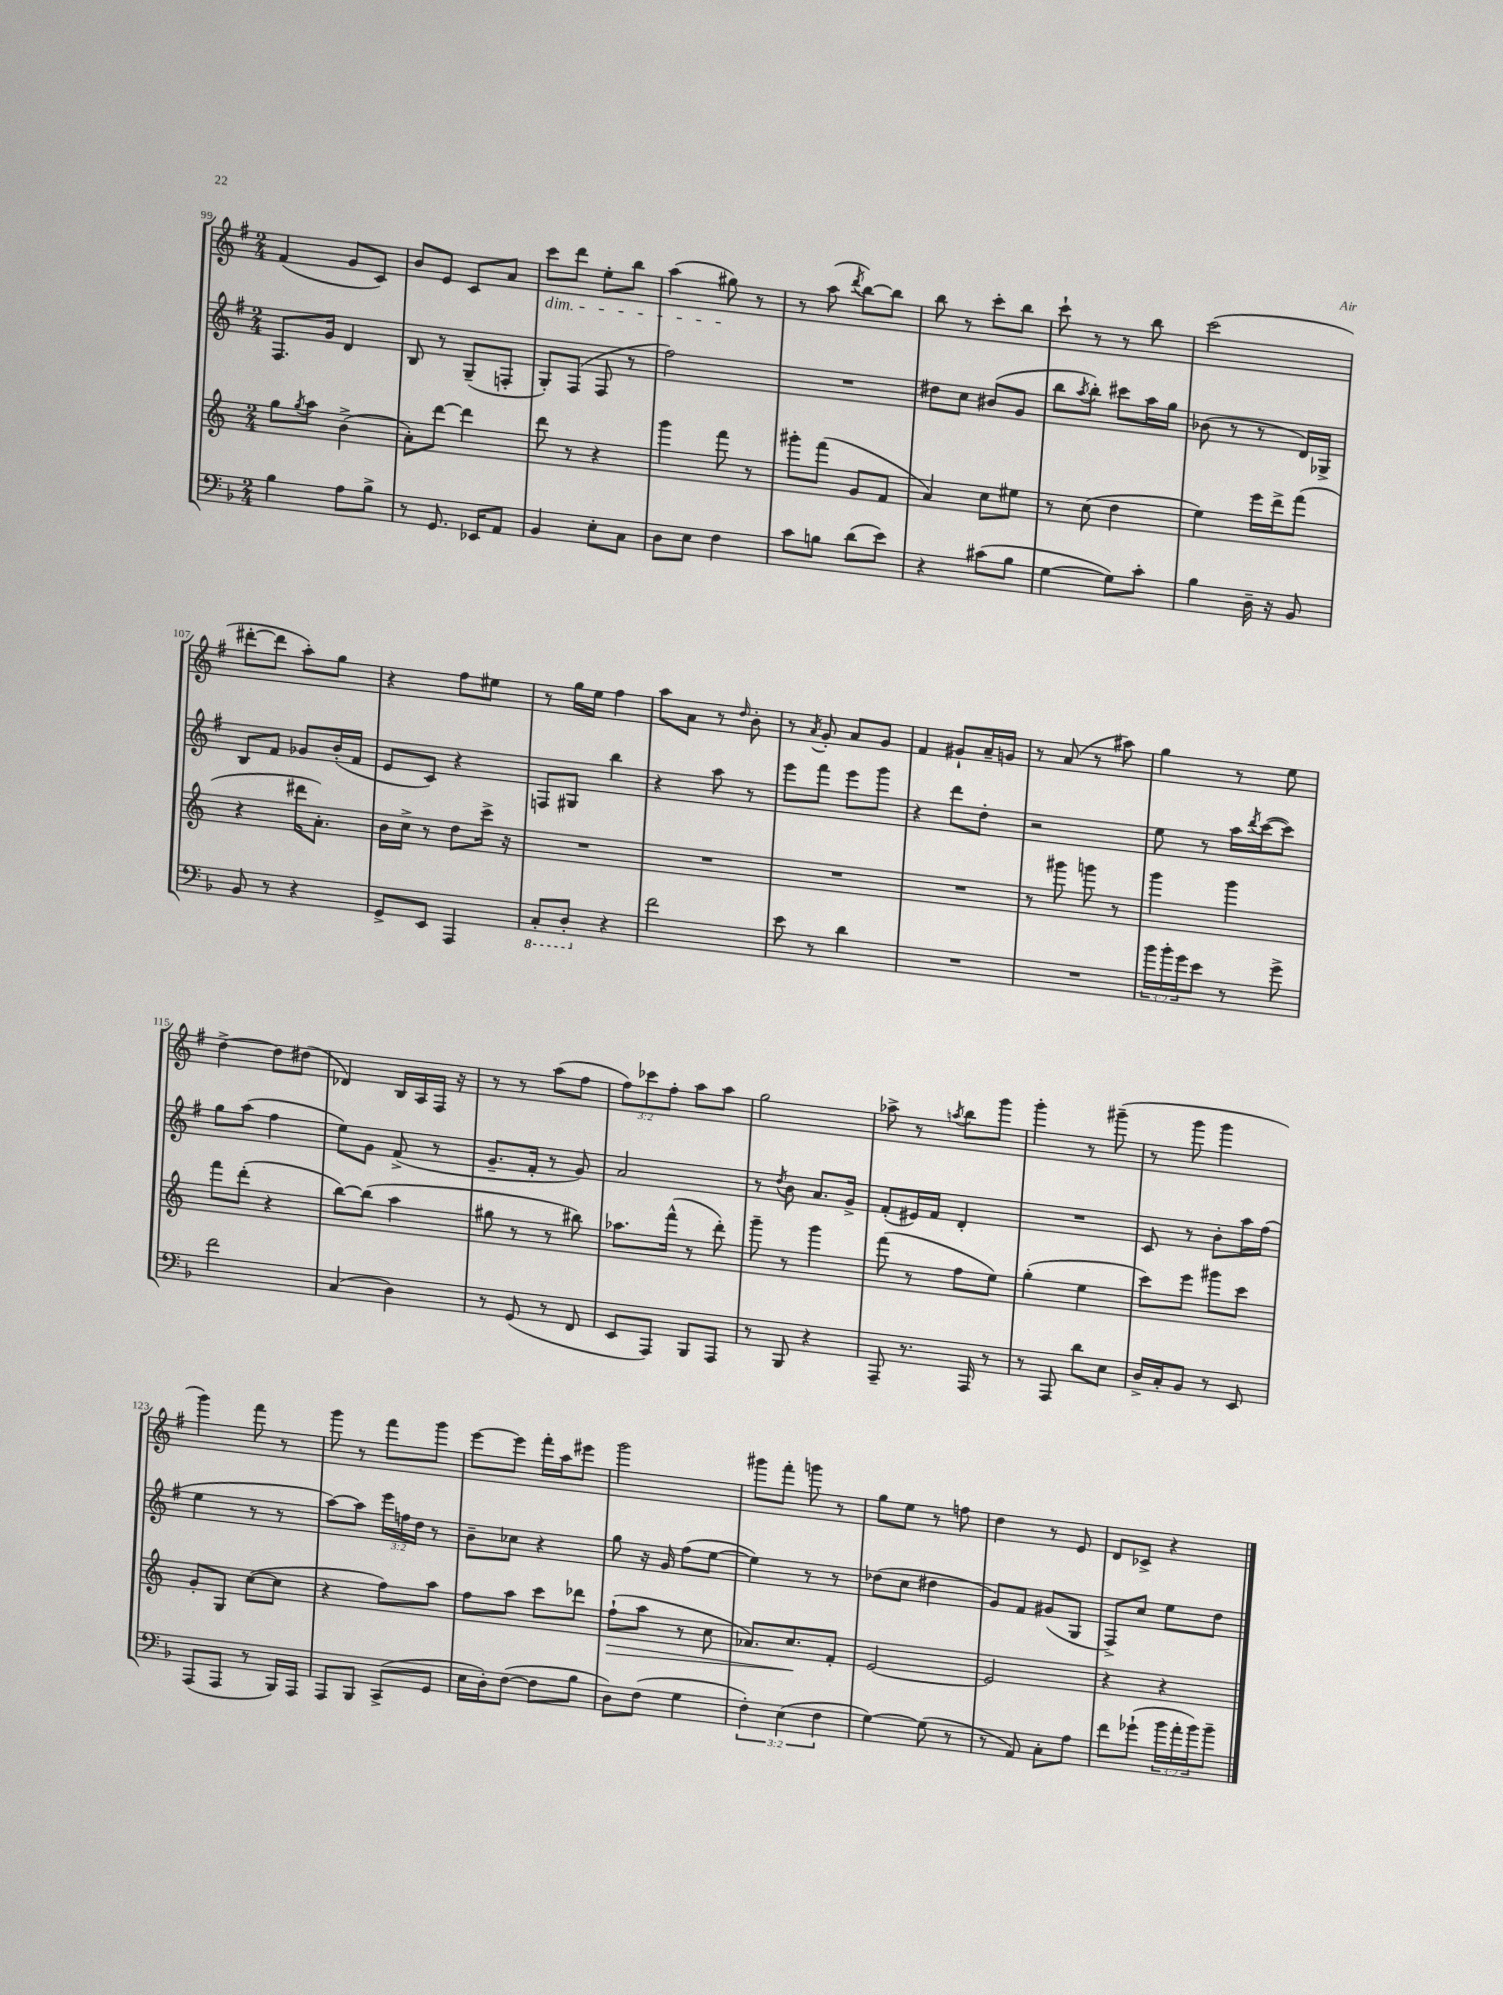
<<
\new StaffGroup <<
\new Staff = "s0" {
    \clef treble \key g \major \numericTimeSignature \time 2/4 \override Staff.TupletNumber.text = #tuplet-number::calc-fraction-text
    fis'4( g'8 c'8) |
    b'8 e'8 c'8 a'8 |
    c'''8\dim d'''8 e''8-. b''8 |
    a''4( gis''8\!) r8 |
    r8 a''8( \acciaccatura { d'''8 } b''8~) b''8 |
    b''8 r8 c'''8-. b''8 |
    c'''8-! r8 r8 b''8 |
    c'''2( |
    dis'''8~-. dis'''8 a''8-.) g''8 |
    r4 fis''8 eis''8 |
    r8 g''16 e''16 fis''4 |
    a''8 a'8 r8 \grace { d''16 } b'8-. |
    r8 \acciaccatura { a'8 } g'8-. a'8 g'8 |
    fis'4 gis'8-! a'16-- g'16 |
    r8 a'8( r8 ais''8) |
    g''4 r8 e''8 |
    d''4~-> d''8 dis''8( |
    des'4) b16 a16 fis16 r16 |
    r8 r8 a''8( fis''8 |
    \tuplet 3/2 { fis''8) ces'''8 fis''8-. } a''8 a''8 |
    g''2 |
    aes''8-> r8 \acciaccatura { a''8 } b''8 g'''8 |
    g'''4-. r8 gis'''8--( |
    r8 g'''8 g'''4 |
    g'''4) fis'''8 r8 |
    g'''8 r8 fis'''8 g'''8 |
    e'''8~ e'''8 fis'''16-. a''16 eis'''8 |
    g'''2 |
    gis'''8 fis'''8-. g'''8 r8 |
    g''8 e''8 r8 f''8 |
    d''4 r8 e'8 |
    d'8 ces'8-> r4 \bar "|." |
}
\new Staff = "s1" {
    \clef treble \key g \major \numericTimeSignature \time 2/4 \override Staff.TupletNumber.text = #tuplet-number::calc-fraction-text
    fis8. g'16 d'4 |
    b8 r8 g8--( f8-. |
    g8-.) fis8( fis8 r8 |
    fis''2) |
    R2 |
    dis''8 c''8 bis'8( g'8 |
    b''8 \acciaccatura { a''8 } b''8-.) cis'''8 a''16 g''16 |
    bes'8( r8 r8 d'16) ges16-> |
    b8 fis'8 ges'8 b'16-.( fis'16 |
    e'8 c'8) r4 |
    f8 gis8 b''4 |
    r4 a''8 r8 |
    e'''8 fis'''8 e'''8 g'''8 |
    r4 d'''8 d''8-. |
    r2 |
    e''8 r8 a''16 \acciaccatura { d'''8 } c'''16~( c'''8) |
    g''8 a''8( fis''4 |
    e''8) g'8 fis'8->( r8 |
    g'8.-- fis'16-. r8 g'8) |
    a'2 |
    r8 \acciaccatura { d''8 } b'8 a'8. g'16-> |
    fis'8-.( eis'16) fis'16 d'4-. |
    R2 |
    c'8 r8 b'8-. a''16 fis''16( |
    e''4 r8 r8 |
    a''8~) a''8 \tuplet 3/2 { e'''16 f''16 d''16 } r8 |
    b'8-- ces''8 r4 |
    g''8 r16 g'16 fis''8( e''8~ |
    e''4) r8 r8 |
    des''8( c''8 dis''4 |
    g'8) fis'8 gis'8( g8 |
    fis8->) c''8 e''8 d''8 \bar "|." |
}
\new Staff = "s2" {
    \clef treble \key c \major \numericTimeSignature \time 2/4
    g''8 \acciaccatura { g''8 } a''8 b'4->( |
    a'8-.) d'''8~ d'''4 |
    d'''8 r8 r4 |
    g'''4 f'''8 r8 |
    gis'''8-. f'''8( g'8 f'8 |
    a'4) c''8 eis''8 |
    r8 c''8( d''4 |
    e''4) e'''16 d'''16-> f'''8( |
    r4 dis'''16 a'8.-.) |
    b'16 c''16-> r8 d''8 c'''16-> r16 |
    R2 |
    R2 |
    R2 |
    R2 |
    r8 gis'''8 g'''8 r8 |
    g'''4 g'''4 |
    f'''8 d'''8-.( r4 |
    b''8~) b''8( a''4 |
    gis''8 r8 r8 bis''8) |
    aes''8. f'''16-^( r8 d'''8-.) |
    g'''8-- r8 g'''4 |
    f'''8( r8 f''8 e''8) |
    g''4-.( e''4 |
    c'''8) e'''8 gis'''8 c'''8 |
    g'8-. g8 c''8~( c''8 |
    r4 f''8) a''8 |
    f''8 a''8 c'''8 des'''8 |
    f''8-!\>( a''8 r8 c''8 |
    aes'8.) c''8.\! f'8-. |
    e'2~ |
    e'2 |
    r4 r4 \bar "|." |
}
\new Staff = "s3" {
    \clef bass \key f \major \numericTimeSignature \time 2/4 \override Staff.TupletNumber.text = #tuplet-number::calc-fraction-text
    bes4 a8 bes8-> |
    r8 g,8. ees,16 a,8 |
    bes,4 e8-. c8 |
    d8 e8 f4 |
    c'8 b8 d'8( e'8) |
    r4 cis'8( bes8 |
    g4~ g8) c'8-. |
    bes4 d16-- r16 bes,8 |
    bes,8 r8 r4 |
    g,8-> e,8 a,,4 |
    \ottava #-1 c,8-. d,8-. \ottava #0 r4 |
    f'2 |
    e'8 r8 d'4 |
    R2 |
    R2 |
    \tuplet 3/2 { bes'16 bes'16-. g'16 } e'8 r8 g'8-> |
    f'2 |
    c4( d4) |
    r8 g,8( r8 f,8 |
    e,8 a,,8) bes,,8 a,,8 |
    r8 bes,,8 r4 |
    a,,8-- r8. a,,16 r8 |
    r8 a,,8 d'8 e8 |
    d16-> c16-. bes,8 r8 e,8 |
    a,,8( a,,8 r8 bes,,16) a,,16 |
    a,,8 bes,,8 c,8->( g,8 |
    e16 d16-.) f8~( f8 bes8 |
    d8) f8( g4 |
    \tuplet 3/2 { f4-.) e4( f4 } |
    g4~) g8( r8 |
    r8 a,8) c8-. a8 |
    f'8 ges'8-!( \tuplet 3/2 { bes'16 a'16-. bes'16) } bes'8-- \bar "|." |
}
>>
>>
\layout { \context { \Score currentBarNumber = #99 } }
